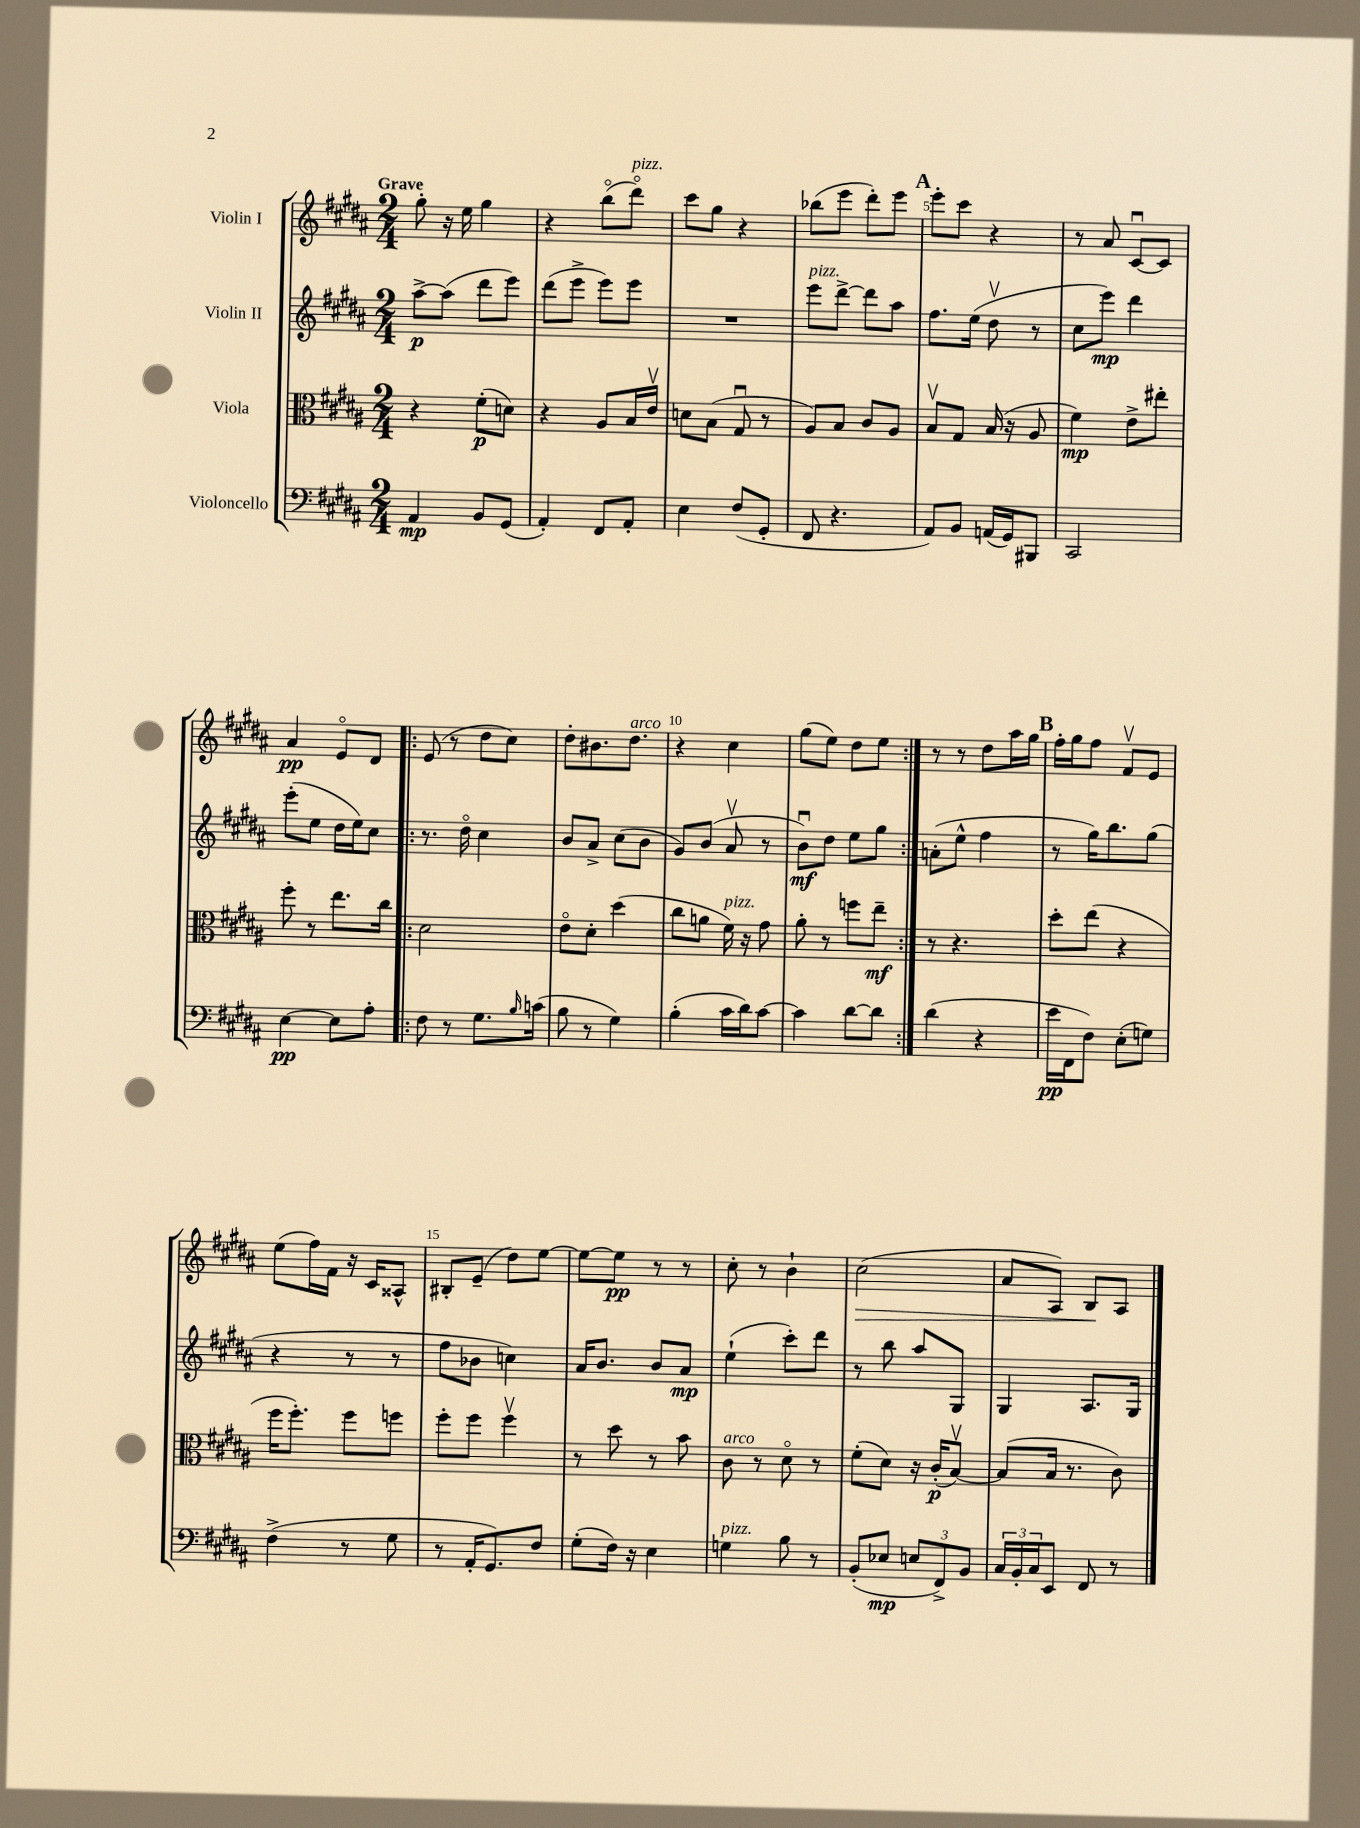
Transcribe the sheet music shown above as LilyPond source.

<<
\new StaffGroup <<
\new Staff = "s0" \with { instrumentName = "Violin I" } {
    \clef treble \key b \major \numericTimeSignature \time 2/4 \tempo "Grave"
    gis''8-. r16 e''16 gis''4 |
    r4 b''8\flageolet( dis'''8\flageolet^\markup { \italic "pizz." }) |
    cis'''8 gis''8 r4 |
    bes''8( e'''8 dis'''8-.) e'''8 |
    \mark \markup { \bold "A" } e'''8-. cis'''8 r4 |
    r8 ais'8 cis'8~\downbow cis'8 |
    ais'4\pp e'8\flageolet dis'8 |
    \repeat volta 2 { e'8( r8 dis''8 cis''8) |
    dis''8-. bis'8. dis''8.^\markup { \italic "arco" } |
    r4 cis''4 |
    gis''8( e''8) dis''8 e''8 | }
    r8 r8 dis''8 ais''16 gis''16 |
    \mark \markup { \bold "B" } fis''16-. gis''16 fis''8 fis'8\upbow e'8 |
    e''8( fis''16) fis'16 r16 cis'16 aisis8-^ |
    bis8-. e'8--( dis''8) e''8~ |
    e''8~ e''8\pp r8 r8 |
    cis''8-. r8 b'4-! |
    cis''2\>( |
    ais'8 ais8) b8\! ais8 \bar "|." |
}
\new Staff = "s1" \with { instrumentName = "Violin II" } {
    \clef treble \key b \major \numericTimeSignature \time 2/4
    ais''8~->\p ais''8( dis'''8 e'''8) |
    dis'''8( e'''8-> e'''8) e'''8 |
    R2 |
    e'''8^\markup { \italic "pizz." } dis'''8~-> dis'''8 ais''8 |
    \mark \markup { \bold "A" } fis''8. e''16( dis''8\upbow r8 |
    cis''8 e'''8\mp) dis'''4 |
    e'''8-.( e''8 dis''16 e''16) cis''8 |
    \repeat volta 2 { r8. dis''16\flageolet cis''4 |
    b'8 ais'8-> cis''8( b'8 |
    gis'8) b'8( ais'8\upbow r8 |
    b'8\downbow\mf) dis''8 e''8 gis''8 | }
    a'8-.( e''8-^ fis''4 |
    \mark \markup { \bold "B" } r8 gis''16) b''8. gis''8( |
    r4 r8 r8 |
    fis''8 bes'8 c''4) |
    ais'16 b'8. b'8 ais'8\mp |
    e''4-!( cis'''8-.) dis'''8 |
    r8 b''8 ais''8 gis8 |
    gis4 ais8. gis16 \bar "|." |
}
\new Staff = "s2" \with { instrumentName = "Viola" } {
    \clef alto \key b \major \numericTimeSignature \time 2/4
    r4 fis'8-.\p( d'8) |
    r4 ais8 b16 e'16\upbow |
    d'8 b8( gis8\downbow r8 |
    ais8) b8 cis'8 ais8 |
    \mark \markup { \bold "A" } b8\upbow gis8 b16( r16 ais8 |
    fis'4\mp) e'8-> eis''8-. |
    fis''8-. r8 e''8. cis''16 |
    \repeat volta 2 { dis'2 |
    e'8\flageolet dis'8-. dis''4( |
    cis''8 a'8 fis'16^\markup { \italic "pizz." }) r16 gis'8 |
    ais'8-. r8 f''8 e''8--\mf | }
    r8 r4. |
    \mark \markup { \bold "B" } dis''8-. e''8( r4 |
    fis''16 fis''8.-.) fis''8 f''8 |
    fis''8-. fis''8 fis''4\upbow |
    r8 dis''8 r8 b'8 |
    cis'8^\markup { \italic "arco" } r8 dis'8\flageolet r8 |
    fis'8-.( dis'8) r16 cis'16-.\p( b8~\upbow) |
    b8( b16 r8. cis'8) \bar "|." |
}
\new Staff = "s3" \with { instrumentName = "Violoncello" } {
    \clef bass \key b \major \numericTimeSignature \time 2/4
    ais,4\mp b,8 gis,8( |
    ais,4-.) fis,8 ais,8-. |
    e4 fis8( gis,8-. |
    fis,8 r4. |
    \mark \markup { \bold "A" } ais,8) b,8 a,16( gis,16) bis,,8 |
    cis,2 |
    e4~\pp e8 ais8-. |
    \repeat volta 2 { fis8 r8 gis8. \grace { b16 } c'16( |
    b8 r8 gis4) |
    b4-.( cis'16 dis'16) cis'8~ |
    cis'4 dis'8~ dis'8 | }
    dis'4( r4 |
    \mark \markup { \bold "B" } e'16\pp fis,16 fis8) e8-.( g8) |
    fis4->( r8 gis8 |
    r8 ais,16-. gis,8.) fis8 |
    gis8-.( fis16) r16 e4 |
    g4^\markup { \italic "pizz." } b8 r8 |
    b,8-.( ees8\mp \tuplet 3/2 { e8 fis,8->) b,8 } |
    \tuplet 3/2 { cis16 b,16-. cis16 } e,8 fis,8 r8 \bar "|." |
}
>>
>>
\layout { \context { \Score \override BarNumber.break-visibility = ##(#f #t #t) barNumberVisibility = #(every-nth-bar-number-visible 5) } }
